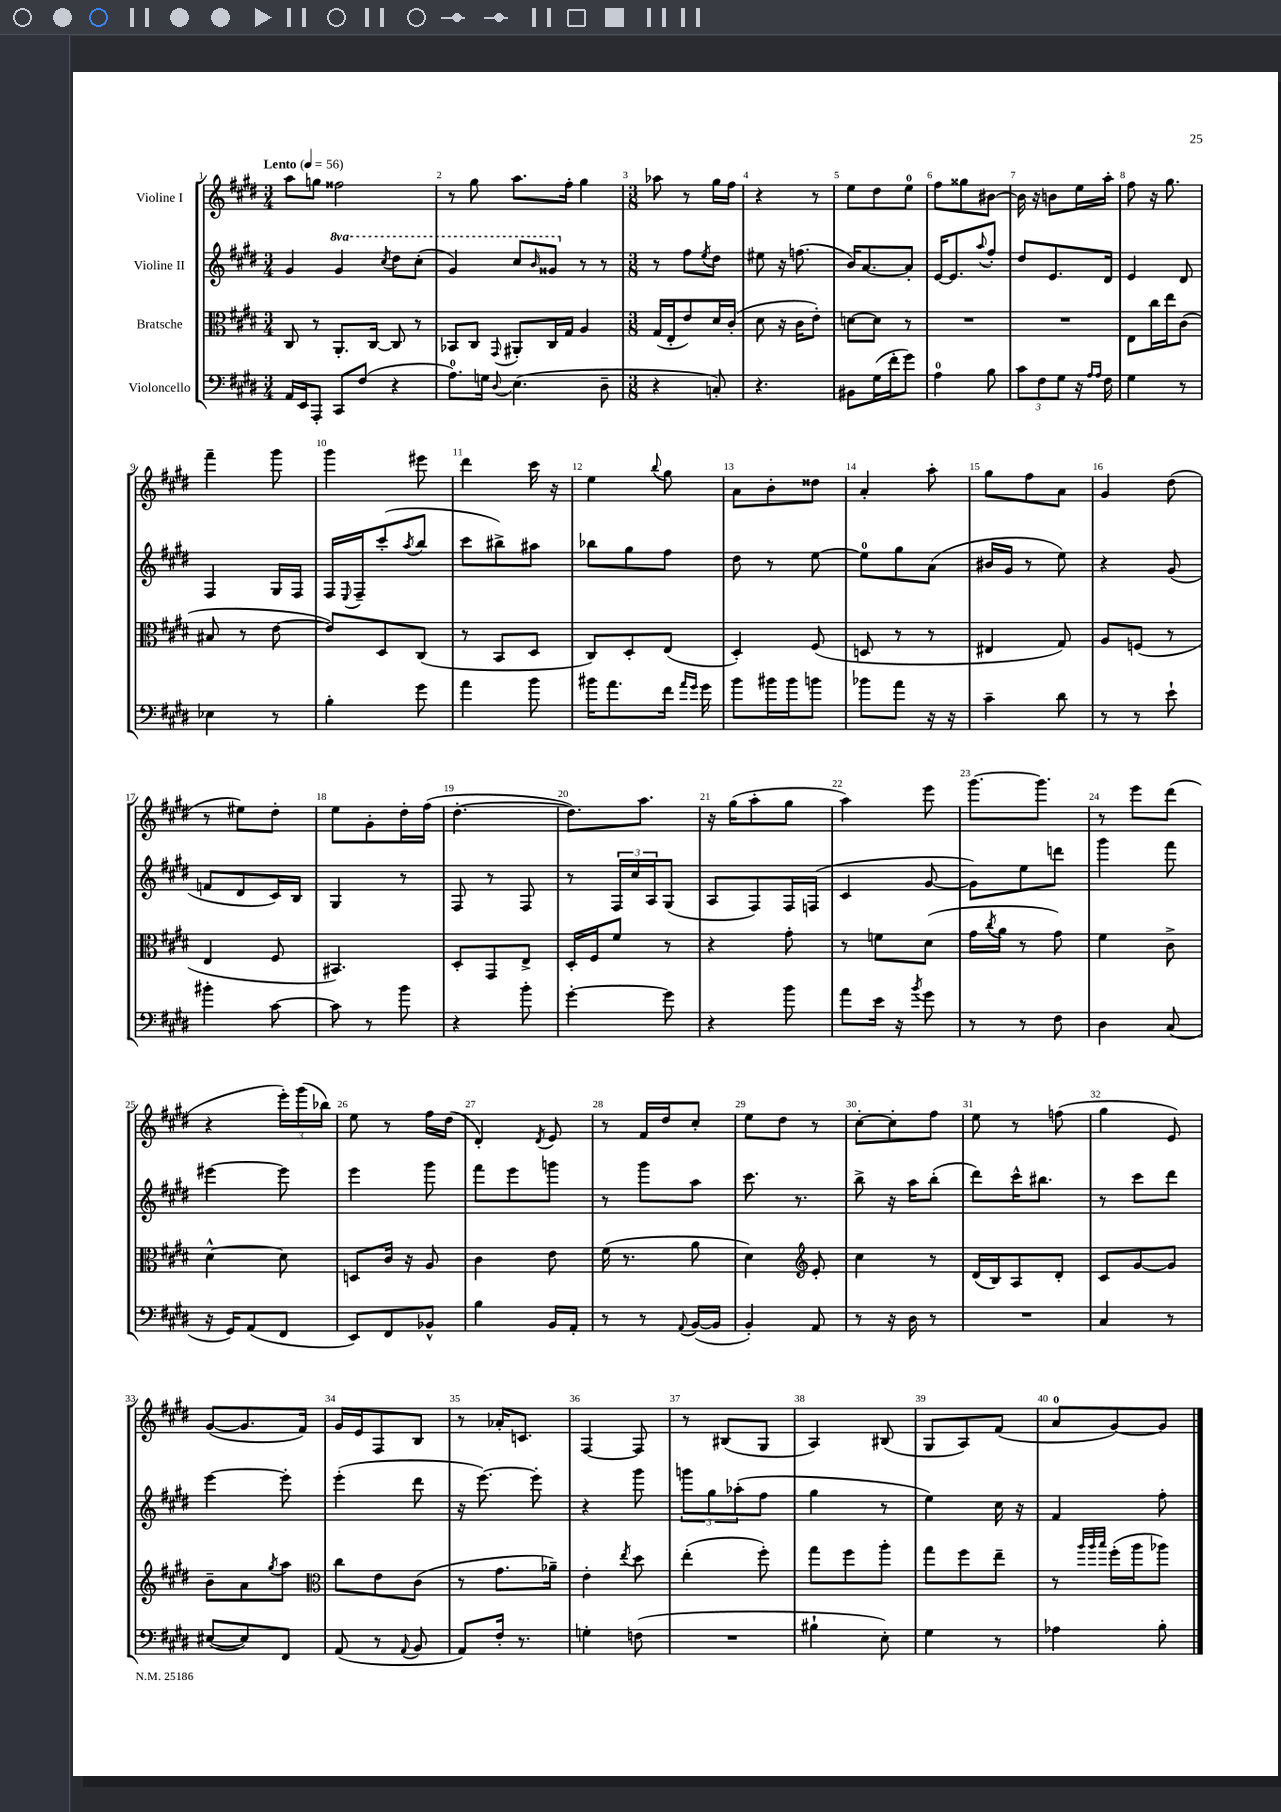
<<
\new StaffGroup <<
\new Staff = "s0" \with { instrumentName = "Violine I" } {
    \clef treble \key e \major \numericTimeSignature \time 3/4 \tempo "Lento" 4 = 56
    a''8 g''8 fisis''2 |
    r8 gis''8 a''8. fis''16-. gis''4 |
    \numericTimeSignature \time 3/8 aes''8 r8 gis''16 fis''16 |
    r4 r8 |
    e''8 dis''8 e''8-0 |
    fis''8 gisis''8 bis'8~ |
    bis'16 r16 b'8 e''16 a''16-. |
    fis''8 r16 gis''8. |
    fis'''4-- gis'''8 |
    gis'''4 eis'''8 |
    dis'''4 cis'''16 r16 |
    e''4 \appoggiatura { b''8 } gis''8 |
    a'8 b'8-. disis''8 |
    a'4-. a''8-. |
    gis''8 fis''8 a'8 |
    gis'4 dis''8( |
    r8 eis''8) dis''8-. |
    e''8 gis'8-. dis''16-. fis''16( |
    dis''4.~-. |
    dis''8.) a''8. |
    r16 gis''16( a''8-. gis''8 |
    a''4) e'''8 |
    gis'''8.~ gis'''8. |
    r8 e'''8 dis'''8( |
    r4 \tuplet 3/2 { e'''16-.) gis'''16( bes''16) } |
    e''8 r8 fis''16 dis''16( |
    dis'4-.) \acciaccatura { dis'8 } e'8 |
    r8 fis'16 dis''16 cis''8-. |
    e''8 dis''8 r8 |
    cis''8~-. cis''8-. fis''8 |
    e''8 r8 f''8( |
    gis''4 e'8) |
    gis'8~( gis'8. fis'16) |
    gis'16 e'16 fis8 b8 |
    r8 aes'16-. c'8. |
    fis4~ fis8 |
    r8 bis8( gis8 |
    a4) bis8( |
    gis8 a8) fis'8( |
    a'8-0 gis'8~) gis'8 \bar "|." |
}
\new Staff = "s1" \with { instrumentName = "Violine II" } {
    \clef treble \key e \major \numericTimeSignature \time 3/4 \set Staff.ottavationMarkups = #ottavation-simple-ordinals
    gis'4 \ottava #1 gis''4 \acciaccatura { cis'''8 } dis'''8 cis'''8-.( |
    gis''4) cis'''8 \grace { b''16 } gisis''8 \ottava #0 r8 r8 |
    \numericTimeSignature \time 3/8 r8 fis''8 \acciaccatura { e''8 } dis''8 |
    eis''8 r16 f''8.( |
    b'16) a'8.~ a'8-. |
    e'16~ e'8. \appoggiatura { a''8 } fis''8-. |
    dis''8 e'8. dis'16 |
    e'4 dis'8 |
    fis4 gis16 fis16 |
    fis16 \appoggiatura { e8 } fis16-- cis'''8-.( \acciaccatura { a''8 } b''8 |
    cis'''8 bis''8->) ais''8 |
    bes''8 gis''8 fis''8 |
    dis''8 r8 e''8~ |
    e''8-0 gis''8 a'8( |
    bis'16 gis'16 r8 e''8) |
    r4 gis'8( |
    f'8 dis'8 cis'16) b16 |
    gis4 r8 |
    fis8 r8 fis8 |
    r8 \tuplet 3/2 { fis16 cis''16 a16 } gis8( |
    a8 fis8) fis16 f16( |
    cis'4 gis'8~ |
    gis'8) e''8 d'''8 |
    gis'''4 fis'''8 |
    eis'''4~ eis'''8 |
    e'''4 gis'''8 |
    fis'''8 e'''8 g'''8 |
    r8 gis'''8 a''8 |
    cis'''8. r8. |
    b''8-> r16 a''16 b''8-.( |
    dis'''8) cis'''16-^ bis''8. |
    r8 cis'''8 dis'''8 |
    e'''4~ e'''8-. |
    e'''4-.( dis'''8 |
    r16 e'''8.~) e'''8-. |
    r4 gis'''8 |
    \tuplet 3/2 { g'''8 gis''8 aes''8-.( } fis''8 |
    gis''4 r8 |
    e''4) cis''16 r16 |
    fis'4 fis''8-. \bar "|." |
}
\new Staff = "s2" \with { instrumentName = "Bratsche" } {
    \clef alto \key e \major \numericTimeSignature \time 3/4
    cis8 r8 a,8.-. cis16~ cis8 r8 |
    bes,8 cis8 \appoggiatura { gis,8 } ais,8-. cis16 gis16 a4 |
    \numericTimeSignature \time 3/8 gis16( e16-. e'8) dis'16 cis'16-.( |
    dis'8 r16 cis'16 e'8-.) |
    d'8~ d'8 r8 |
    R4. |
    R4. |
    e8 cis''16 e''16 cis'8( |
    bis8 r8 e'8~ |
    e'8) dis8 cis8( |
    r8 b,8 dis8 |
    cis8) dis8-. e8( |
    dis4-.) fis8( |
    d8 r8 r8 |
    eis4 gis8) |
    a8 f8( r8 |
    e4 fis8 |
    bis,4.) |
    dis8-. gis,8 e8-> |
    dis16-. fis16 fis'8 r8 |
    r4 gis'8-. |
    r8 f'8 dis'8( |
    gis'16 \acciaccatura { cis''8 } a'16 r8 gis'8) |
    fis'4 cis'8-> |
    dis'4~-^ dis'8 |
    d8 cis'16 r16 a8 |
    cis'4 e'8 |
    fis'16( r8. a'8 |
    dis'4) \clef treble e'8-. |
    cis''4 r8 |
    dis'16( b16) a8 dis'8-. |
    cis'8 gis'8~ gis'8 |
    b'8-- a'8 \acciaccatura { gis''8 } a''8 |
    \clef alto cis''8 e'8 cis'8( |
    r8 gis'8. aes'16--) |
    e'4-. \acciaccatura { e''8 } dis''8 |
    e''4-.( fis''8-.) |
    gis''8 fis''8 a''8-. |
    gis''8 fis''8 e''8-- |
    r8 \grace { a''32 a''32 b''32 } fis''16-.( a''16 aes''8) \bar "|." |
}
\new Staff = "s3" \with { instrumentName = "Violoncello" } {
    \clef bass \key e \major \numericTimeSignature \time 3/4
    a,16 e,16 a,,8-. cis,8 fis8( r4 |
    a8.-0) g16 \appoggiatura { dis8 } e4.( dis8-- |
    \numericTimeSignature \time 3/8 r4 c8-.) |
    r4. |
    bis,8 gis16( fis'16-. gis'8) |
    a4-0 b8 |
    \tuplet 3/2 { cis'8 fis8 gis8 } r16 \grace { a16 a16 } fis16 |
    gis4 r8 |
    ees4 r8 |
    b4-. gis'8 |
    a'4 b'8 |
    bis'16 a'8. fis'16 \grace { a'16 gis'16 } gis'16 |
    b'8 bis'16 bis'16 b'8 |
    bes'8 a'8 r16 r16 |
    cis'4-- dis'8 |
    r8 r8 e'8-! |
    bis'4-. cis'8~ |
    cis'8 r8 b'8 |
    r4 b'8-. |
    gis'4~-. gis'8 |
    r4 b'8 |
    a'8 e'16 r16 \acciaccatura { b'8 } gis'8 |
    r8 r8 fis8 |
    dis4 cis8( |
    r16 gis,16) a,8( fis,8 |
    e,8) fis,8 bes,8-^ |
    b4 b,16 a,16-. |
    r8 r8 \appoggiatura { a,8 } b,16~( b,16 |
    b,4-.) a,8 |
    r8 r16 dis16 r8 |
    R4. |
    cis4 r8 |
    eis8~( eis8) fis,8 |
    a,8( r8 \appoggiatura { a,8 } b,8 |
    a,8) fis16-. r8. |
    g4-. f8( |
    R4. |
    bis4-! e8-.) |
    gis4 r8 |
    aes4 b8-. \bar "|." |
}
>>
>>
\layout { \context { \Score \override BarNumber.break-visibility = ##(#f #t #t) barNumberVisibility = #all-bar-numbers-visible } }
